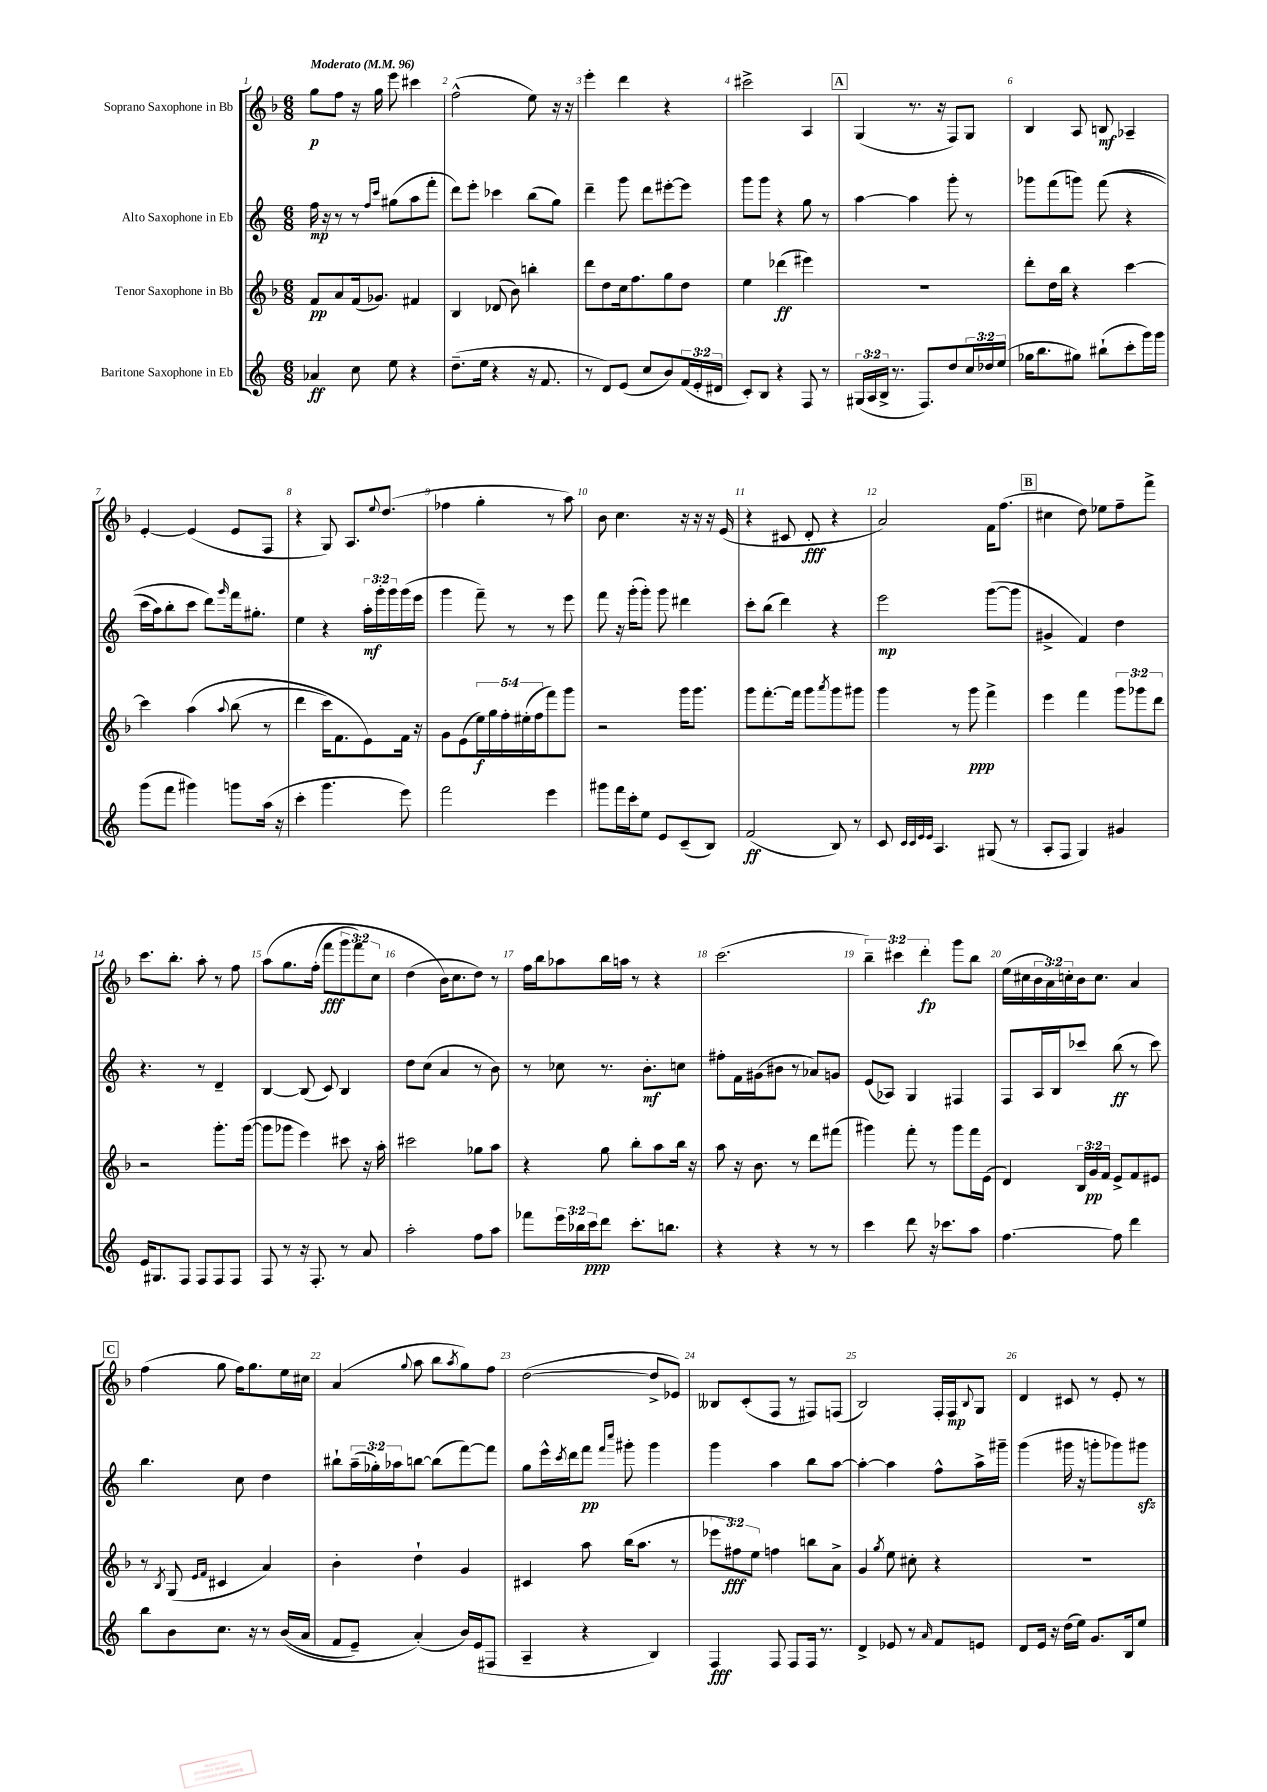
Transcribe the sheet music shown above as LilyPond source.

<<
\new StaffGroup <<
\new Staff = "s0" \with { instrumentName = "Soprano Saxophone in Bb" } {
    \clef treble \key f \major \numericTimeSignature \time 6/8 \override Staff.TupletNumber.text = #tuplet-number::calc-fraction-text \tempo "Moderato" 4 = 96
    g''8\p f''8 r16 g''16 e'''8 cis'''4 |
    f''2-^( e''8) r16 r16 |
    e'''4-. d'''4 r4 |
    cis'''2-> a4 |
    \mark \markup { \box "A" } g4( r8. r16 f8) g8 |
    bes4 a8 b8\mf aes4-- |
    e'4~-. e'4( e'8 f8 |
    r4 g8) a8. \appoggiatura { e''8 } d''8.( |
    fes''4 g''4-. r8 a''8) |
    bes'8 c''4. r16 r16 r16 e'16( |
    r4 cis'8 d'8-.\fff r4 |
    a'2) f'16 f''8.( |
    \mark \markup { \box "B" } cis''4 d''8) ees''8 f''8-- f'''8-> |
    c'''8. bes''8.-. a''8-. r8 f''8 |
    a''8\( g''8. f''16-.( f'''8\fff \tuplet 3/2 { g'''8 f'''8) c''8 } |
    d''4( bes'16\) c''8. d''8) r8 |
    f''16 bes''16 aes''8 bes''16 a''16 r8 r4 |
    c'''2.( |
    \tuplet 3/2 { bes''4--) cis'''4 d'''4-.\fp } g'''8 bes''8 |
    e''16( cis''16 \tuplet 3/2 { bes'16 a'16) c''16-. } bes'16 c''8. a'4 |
    \mark \markup { \box "C" } f''4( g''8 f''16) g''8. e''16 cis''16 |
    a'4( \appoggiatura { g''8 } a''8 bes''8 \acciaccatura { a''8 } g''8) f''8 |
    d''2~( d''8-> ees'8) |
    beses8 c'8-.( f8 r8 fis8) f8( |
    bes2) f16-. f16\mp \appoggiatura { bes8 } g8 |
    d'4 cis'8 r8 e'8-. r8 \bar "|." |
}
\new Staff = "s1" \with { instrumentName = "Alto Saxophone in Eb" } {
    \clef treble \key c \major \numericTimeSignature \time 6/8 \override Staff.TupletNumber.text = #tuplet-number::calc-fraction-text
    f''16\mp r16 r8 r8 \grace { f''16 c'''16 } gis''8( a''8 f'''8-. |
    d'''8) e'''8-. ces'''4 b''8( g''8) |
    d'''4-- g'''8 d'''8 eis'''8~-. eis'''8 |
    g'''8 g'''8 r4 g''8 r8 |
    \mark \markup { \box "A" } a''4~ a''4 g'''8-. r8 |
    ges'''8 f'''8( g'''8) f'''8(\( r4 |
    c'''16 a''16) b''8-. c'''8 d'''8\) \grace { g'''16 } f'''16 gis''8.-. |
    e''4 r4 \tuplet 3/2 { a''16-.\mf g'''16-. g'''16 } g'''16( e'''16 |
    g'''4 f'''8--) r8 r8 e'''8 |
    f'''8 r16 g'''16-.( g'''8-.) g'''8 dis'''4 |
    c'''8-. b''8( d'''4) r4 |
    e'''2\mp g'''8~( g'''8 |
    \mark \markup { \box "B" } gis'4-> f'4) d''4 |
    r4. r8 d'4-- |
    b4~ b8( c'8) b4 |
    d''8 c''8( a'4 r8 b'8) |
    r8 ces''8 r8. b'8.-.\mf c''8 |
    fis''8-. f'16 gis'16( bis'8 r8 aes'8) g'8 |
    e'8( aes8) g4 fis4 |
    f8 a16 b16 ces'''8 b''8\ff( r8 ces'''8) |
    \mark \markup { \box "C" } b''4. c''8 d''4 |
    bis''8-! \tuplet 3/2 { a''16--( ges''16-.) aes''16 } b''8~ b''8( f'''8~) f'''8 |
    g''8 e'''16-^ \acciaccatura { c'''8 } d'''16 f'''8\pp \grace { f'''16 c''''16 } gis'''8-. gis'''4 |
    g'''4 a''4 b''8 a''8~ |
    a''4~-. a''4 f''8-^ a''16-> gis'''16-- |
    g'''4( gis'''16 r16 g'''8-. ges'''8) gis'''8\sfz \bar "|." |
}
\new Staff = "s2" \with { instrumentName = "Tenor Saxophone in Bb" } {
    \clef treble \key f \major \numericTimeSignature \time 6/8 \override Staff.TupletNumber.text = #tuplet-number::calc-fraction-text
    f'8\pp a'8 f'16( ges'8.) fis'4 |
    bes4 des'8( bes'8) b''4-. |
    d'''8 d''8 c''16 f''8. g''8 d''8 |
    e''4 des'''4\ff( eis'''4) |
    \mark \markup { \box "A" } R2. |
    d'''8-. d''16 bes''16 r4 c'''4~ |
    c'''4 a''4\( \appoggiatura { a''8 } bes''8( r8 |
    d'''4 c'''16) f'8. e'8\) f'16 r16 |
    g'8 e'8( \tuplet 5/4 { e''16\f) g''16 f''16-. eis''16-.( f''16 } f'''8) g'''8 |
    r2 g'''16 g'''8. |
    g'''8 f'''8.~-. f'''16 g'''8 \acciaccatura { a'''8 } g'''8 gis'''8 |
    g'''4 r8 g'''8\ppp f'''4-> |
    \mark \markup { \box "B" } e'''4 f'''4 \tuplet 3/2 { g'''8 ges'''8 d'''8 } |
    r2 g'''8.-. g'''16~( |
    g'''8 ges'''8 e'''4) cis'''8 r16 a''16-. |
    cis'''2 ges''8 a''8 |
    r4 g''8 bes''8-. a''8 bes''16 r16 |
    a''8 r16 bes'8. r8 d'''8 fis'''8( |
    gis'''4) f'''8-. r8 gis'''8 f'''16 e'16( |
    d'4) \tuplet 3/2 { bes16 g'16\pp f'16 } e'8-> f'8 eis'8 |
    \mark \markup { \box "C" } r8 \acciaccatura { bes8 } g8( \grace { e'16 f'16 } cis'4 a'4) |
    bes'4-. d''4-! g'4 |
    cis'4 a''8 bes''16( a''8. r8 |
    \tuplet 3/2 { ees'''8 fis''8\fff) e''8 } f''4 b''8 a'8-> |
    g'4 \acciaccatura { g''8 } e''8 cis''8-. r4 |
    R2. \bar "|." |
}
\new Staff = "s3" \with { instrumentName = "Baritone Saxophone in Eb" } {
    \clef treble \key c \major \numericTimeSignature \time 6/8 \override Staff.TupletNumber.text = #tuplet-number::calc-fraction-text
    aes'4\ff c''8 e''8 r4 |
    d''8.--( e''16 r4 r16 f'8. |
    r8 d'8) e'8( c''8 b'8) \tuplet 3/2 { f'16( e'16-. dis'16 } |
    c'8-.) b8 r4 f8 r8 |
    \mark \markup { \box "A" } \tuplet 3/2 { gis16( a16 b16-> } r8. f8.) d''8 \tuplet 3/2 { c''16 des''16 e''16( } |
    ges''16 b''8. gis''8) bis''8-!( c'''8-. g'''16) g'''16 |
    g'''8( f'''8 gis'''4) g'''8 a''16( r16 |
    c'''4-. g'''4. e'''8) |
    f'''2 e'''4 |
    gis'''8 f'''16 c'''16-. e''8 e'8 c'8--( b8) |
    f'2\ff( b8) r8 |
    c'8 \grace { c'32 c'32 e'32 e'32 } a4. gis8( r8 |
    \mark \markup { \box "B" } a8-. f8 g4) gis'4 |
    e'16 gis8. f8 f8 f8 f8 |
    f8 r8 r16 f8.-. r8 a'8 |
    a''2-. f''8 a''8 |
    fes'''8 \tuplet 3/2 { e'''16 bes''16 c'''16\ppp } d'''8 c'''8.-. b''8. |
    r4 r4 r8 r8 |
    c'''4 d'''8 r16 ces'''8. a''8 |
    f''4.~ f''8 d'''4 |
    \mark \markup { \box "C" } b''8 b'8 c''8. r16 r8 b'16(\( a'16 |
    f'8 e'8--) a'4-.(\) b'16) e'16( fis8 |
    a4-- r4 b4) |
    f4\fff f8 f8 f16 r8. |
    d'4-> ees'8 r8 \grace { a'16 } f'8 e'8 |
    d'8 e'16 r16 d''16( e''16) g'8. b16 e''8 \bar "|." |
}
>>
>>
\layout { \context { \Score \override BarNumber.break-visibility = ##(#f #t #t) barNumberVisibility = #all-bar-numbers-visible } }
